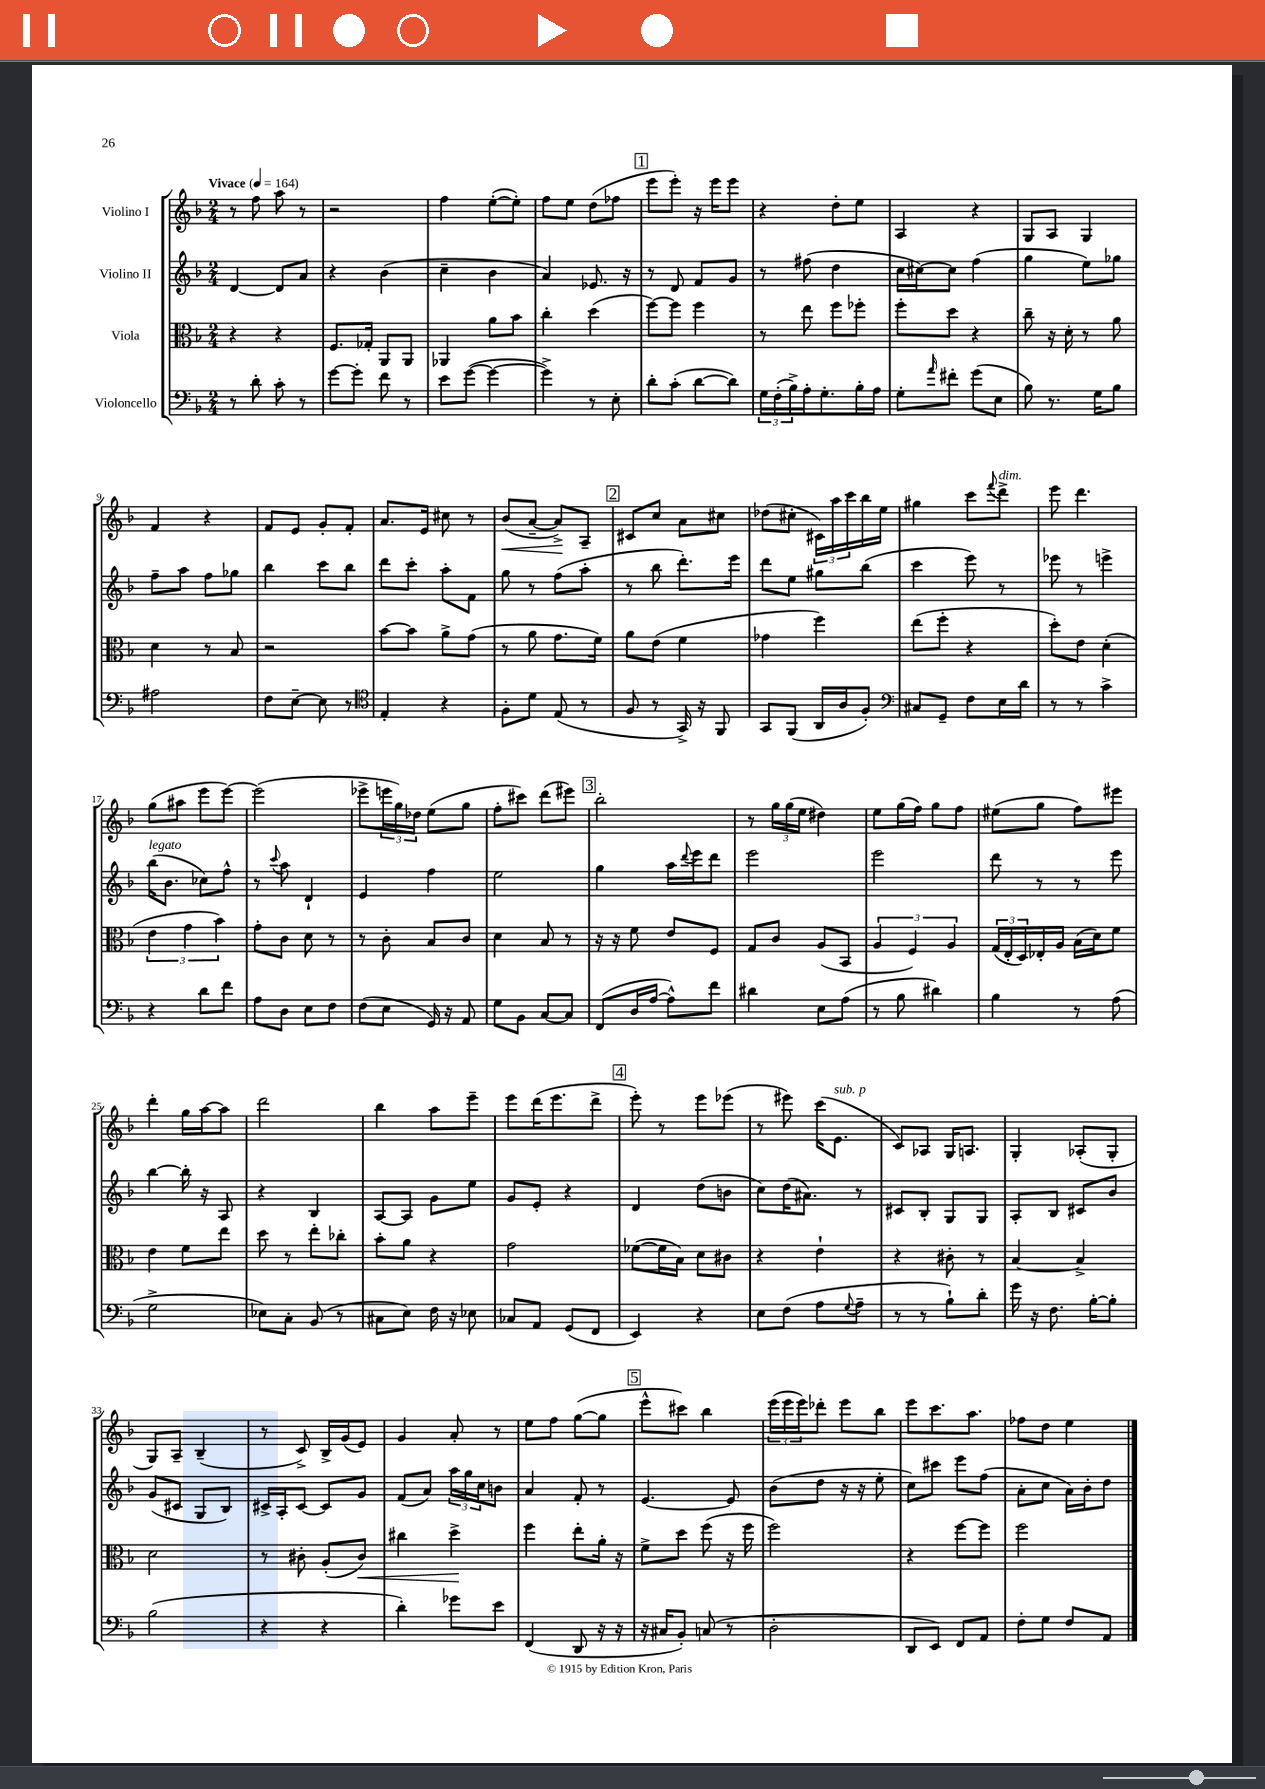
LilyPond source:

<<
\new StaffGroup <<
\new Staff = "s0" \with { instrumentName = "Violino I" } {
    \clef treble \key f \major \numericTimeSignature \time 2/4 \tempo "Vivace" 4 = 164
    r8 f''8 a''8 r8 |
    r2 |
    f''4 e''8~-.( e''8-.) |
    f''8 e''8 d''8( fes''8 |
    \mark \markup { \box "1" } e'''8 e'''8-.) r16 e'''16 e'''8 |
    r4 d''8-. e''8 |
    a4 r4 |
    g8 a8 g4 |
    f'4 r4 |
    f'8 e'8 g'8-. f'8-. |
    a'8. e'16 cis''8 r8 |
    bes'8\<( a'8~-- a'8->\!) a8-- |
    \mark \markup { \box "2" } cis'8 c''8 a'8 cis''8 |
    des''8( cis''8-. \tuplet 3/2 { cis'16) a''16 c'''16 } bes''16 e''16 |
    gis''4 c'''8 \appoggiatura { f'''8 } d'''8->^\markup { \italic "dim." } |
    e'''8 d'''4. |
    g''8( ais''8 e'''8 e'''8~) |
    e'''2( |
    ees'''8-> \tuplet 3/2 { e'''16 g''16) des''16 } e''8( g''8 |
    f''8-. cis'''8) d'''8( eis'''8) |
    \mark \markup { \box "3" } bes''2-. |
    r8 \tuplet 3/2 { g''16 g''16( e''16 } dis''4) |
    e''8 g''16( f''16) g''8 f''8 |
    eis''8( g''8 f''8) eis'''8 |
    d'''4-. g''16 a''16~ a''8 |
    d'''2 |
    bes''4 a''8 e'''8-- |
    e'''8 d'''16( e'''8. d'''8-> |
    \mark \markup { \box "4" } e'''8-.) r8 e'''8 ees'''8( |
    r8 eis'''8) c'''16( e'8.^\markup { \italic "sub. p" } |
    c'8) aes8 g16 a8. |
    g4-. aes8-.( g8-. |
    g8) a8-- bes4--( |
    r8 c'8->) bes16-> g'16( e'8) |
    g'4 a'8-. r8 |
    e''8 f''8 g''8~( g''8 |
    \mark \markup { \box "5" } e'''8-^ cis'''8) bes''4 |
    \tuplet 3/2 { e'''16( e'''16 e'''16) } des'''8-. e'''8 bes''8 |
    e'''8 c'''8. a''8. |
    fes''8 d''8 e''4 \bar "|." |
}
\new Staff = "s1" \with { instrumentName = "Violino II" } {
    \clef treble \key f \major \numericTimeSignature \time 2/4
    d'4~ d'8 a'8 |
    r4 bes'4( |
    c''4-- bes'4 |
    a'4) ees'8. r16 |
    \mark \markup { \box "1" } r8 d'8 f'8 g'8 |
    r8 fis''8( d''4 |
    c''16 cis''16~) cis''8 f''4( |
    g''4 e''8) ges''8 |
    f''8-- a''8 f''8 ges''8 |
    bes''4 c'''8 bes''8 |
    d'''8 c'''8-. a''8-. f'8 |
    g''8 r8 f''8( a''8-. |
    \mark \markup { \box "2" } r8 bes''8 d'''8.-.) e'''16 |
    d'''8 e''8 gis''8 bes''8( |
    c'''4 e'''8) r8 |
    ees'''8 r8 e'''4-> |
    bes''16^\markup { \italic "legato" }( bes'8. ces''8) f''8-^ |
    r8 \appoggiatura { c'''8 } a''8 d'4-! |
    e'4 f''4 |
    e''2 |
    \mark \markup { \box "3" } g''4 a''16 \appoggiatura { d'''8 } e'''16 d'''8 |
    e'''2 |
    e'''2 |
    d'''8 r8 r8 e'''8 |
    bes''4~ bes''16-. r16 a8 |
    r4 bes4 |
    a8~ a8 g'8 e''8 |
    g'8 e'8-. r4 |
    \mark \markup { \box "4" } d'4 d''8( b'8 |
    c''8) d''16( ais'8.) r8 |
    cis'8 bes8-. g8 g8 |
    a8-. bes8 cis'8 bes'8 |
    g'8( cis'8 g8 bes8) |
    cis'16-> a16-. cis'8~ cis'8 g'8 |
    f'8( a'8) \tuplet 3/2 { a''16 g''16 c''16 } b'8 |
    a'4 f'8-. r8 |
    \mark \markup { \box "5" } e'4.~ e'8 |
    bes'8( d''8 r16 r16 e''8-. |
    c''8) cis'''8 e'''8 f''8( |
    a'8-. c''8 a'16) bes'16-. d''8 \bar "|." |
}
\new Staff = "s2" \with { instrumentName = "Viola" } {
    \clef alto \key f \major \numericTimeSignature \time 2/4
    r4 r4 |
    f8. ges16-. a,8 a,8 |
    aes,4 a'8 bes'8 |
    c''4-. d''4( |
    \mark \markup { \box "1" } f''8~) f''8 f''4 |
    r8 e''8 f''8 fes''8-. |
    f''8-. d''8 r4 |
    c''8-- r16 d'16-. r8 a'8 |
    d'4 r8 bes8 |
    r2 |
    bes'8~ bes'8 a'8-> g'8( |
    r8 a'8 g'8. f'16) |
    \mark \markup { \box "2" } a'8 e'8( f'4 |
    ges'4 f''4) |
    e''8( f''8-. r4 |
    d''8-.) e'8 d'4-.( |
    \tuplet 3/2 { e'4 g'4 bes'4) } |
    g'8-. c'8 d'8 r8 |
    r8 c'8-. bes8 c'8 |
    d'4 bes8 r8 |
    \mark \markup { \box "3" } r16 r16 f'8 e'8 f8 |
    g8 c'8 a8( bes,8 |
    \tuplet 3/2 { a4 f4) a4 } |
    \tuplet 3/2 { g16( e16-. d16) } ees16-. a16 bes16( d'16) f'8 |
    e'4 f'8 e''8 |
    d''8 r8 e''8-. ces''8-. |
    bes'8-. a'8 r4 |
    g'2 |
    \mark \markup { \box "4" } fes'8~( fes'16 bes16) d'8 cis'8 |
    r4 e'4-! |
    r4 cis'8-. r8 |
    bes4~ bes4-> |
    d'2 |
    r8 cis'8-. a8-.( cis'8\<) |
    cis''4 d''4->\! |
    f''4 e''8-. a'16-. r16 |
    \mark \markup { \box "5" } f'8-> d''8 f''8( r16 f''16 |
    f''2) |
    r4 f''8~ f''8 |
    f''2 \bar "|." |
}
\new Staff = "s3" \with { instrumentName = "Violoncello" } {
    \clef bass \key f \major \numericTimeSignature \time 2/4
    r8 d'8-. c'8-. r8 |
    g'8~ g'8-. f'8 r8 |
    e'8 g'8~( g'4~ |
    g'4->) r8 e8-. |
    \mark \markup { \box "1" } d'8-. c'8-.( d'8~ d'8) |
    \tuplet 3/2 { g16 f16-.( bes16->) } a16-. g8.-. bes16-. a16 |
    g8-. \grace { a'16 } fis'8-. g'8( e8 |
    bes8) r8. g16 bes8 |
    ais2 |
    f8 e8~-- e8 r8 |
    \clef tenor e4-. r4 |
    f8-. d'8 e8( r8 |
    \mark \markup { \box "2" } f8 r8 g,16->) r16 f,8 |
    g,8 f,8( a,16 a16 f8-.) |
    \clef bass cis8 g,8-- f8 e16 d'16 |
    r8 r8 c'4-> |
    r4 d'8 f'8 |
    a8 d8 e8 f8 |
    f8( e8 g,16) r16 a,8 |
    g8 bes,8 c8~ c8 |
    \mark \markup { \box "3" } f,8( d16 a16~ a8-^) f'8 |
    dis'4 e8 a8( |
    r8 bes8 dis'4) |
    bes4 r8 a8( |
    g2-> |
    ees8) c8-. bes,8( r8 |
    cis8 e8) f16 r16 ees8 |
    ces8 a,8 g,8( f,8 |
    \mark \markup { \box "4" } e,4) r4 |
    e8 f8( a8 \appoggiatura { g8 } a8-- |
    r8 r8 bes8-!) d'8-. |
    g'16 r16 f8. bes16~-. bes8-. |
    bes2( |
    r4 r4 |
    d'4-.) ges'8 e'8 |
    f,4( d,8 r16 r16 |
    \mark \markup { \box "5" } r16 cis16 bes,8-.) c8( r8 |
    d2-. |
    d,8 e,8) f,8 a,8 |
    f8-. g8 f8 a,8 \bar "|." |
}
>>
>>
